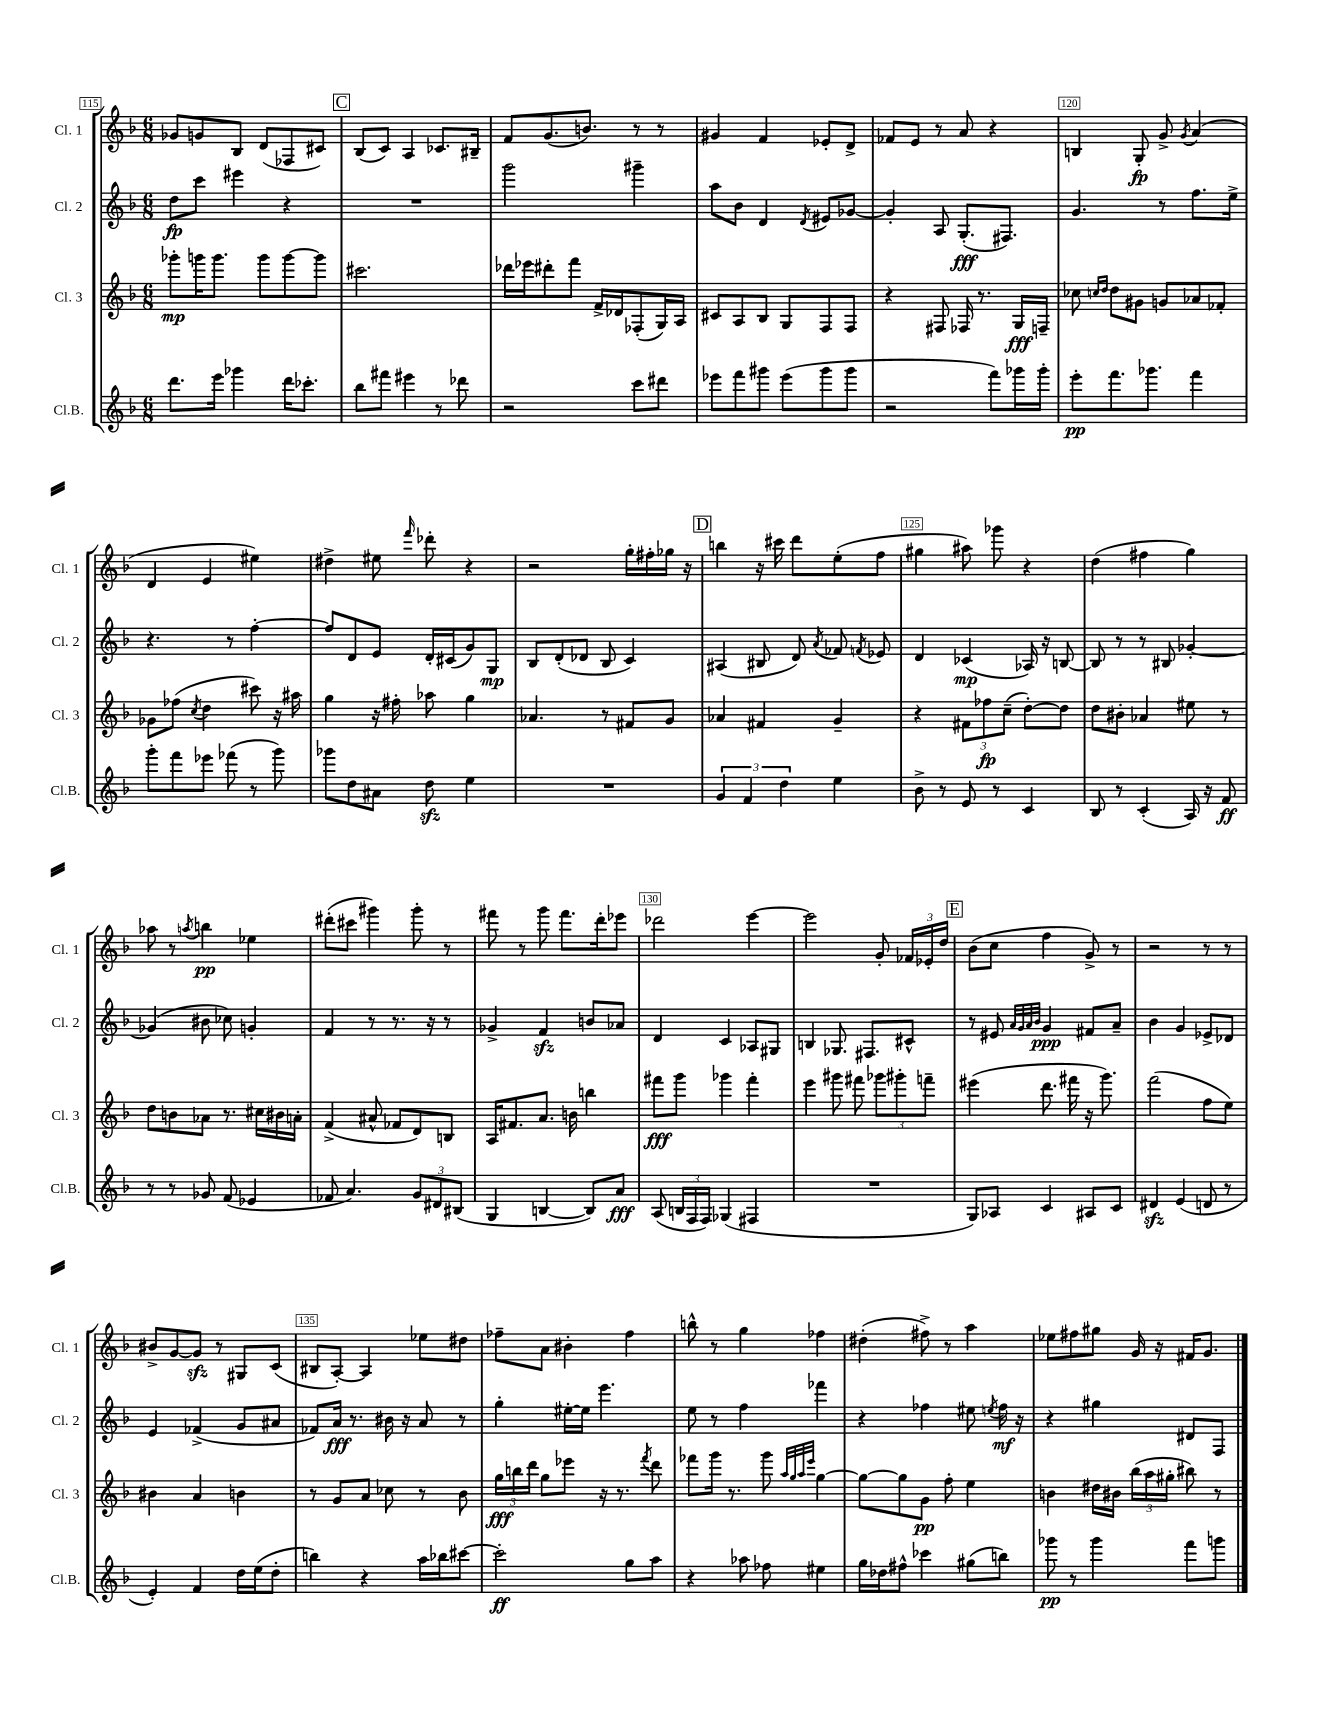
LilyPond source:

<<
\new StaffGroup <<
\new Staff = "s0" \with { instrumentName = "Cl. 1" shortInstrumentName = "Cl. 1" } {
    \clef treble \key f \major \numericTimeSignature \time 6/8
    \autoBeamOff ges'8[ g'8 bes8] d'8[( fes8 cis'8]) |
    \mark \markup { \box "C" } bes8[( c'8]) a4 ces'8.[ bis16]-- |
    f'8[ g'8.( b'8.]) r8 r8 |
    gis'4 f'4 ees'8[-. d'8]-> |
    fes'8[ e'8] r8 a'8 r4 |
    b4 g8-.\fp g'8-> \acciaccatura { g'8 } a'4( |
    d'4 e'4 eis''4) |
    dis''4-> eis''8 \grace { f'''16 } des'''8-. r4 |
    r2 g''16[-. fis''16-. ges''16] r16 |
    \mark \markup { \box "D" } b''4 r16 cis'''16 d'''8[ e''8-.( f''8] |
    gis''4 ais''8) ges'''8 r4 |
    d''4( fis''4 g''4) |
    aes''8 r8 \acciaccatura { a''8 } b''4\pp ees''4 |
    dis'''8[-.( cis'''8] gis'''4) gis'''8-. r8 |
    fis'''8 r8 g'''8 fis'''8.[ d'''16-. ees'''8] |
    des'''2 e'''4~ |
    e'''2 g'8-. \tuplet 3/2 { fes'16[ ees'16-. d''16] } |
    \mark \markup { \box "E" } bes'8[( c''8] f''4 g'8->) r8 |
    r2 r8 r8 |
    bis'8[-> g'8~ g'8]\sfz r8 gis8[ c'8]( |
    bis8[ a8]~-.) a4 ees''8[ dis''8] |
    fes''8[-- a'8] bis'4-. fes''4 |
    b''8-^ r8 g''4 fes''4 |
    dis''4-.( fis''8->) r8 a''4 |
    ees''8[ fis''8 gis''8] g'16 r16 fis'16[ g'8.] \bar "|." |
}
\new Staff = "s1" \with { instrumentName = "Cl. 2" shortInstrumentName = "Cl. 2" } {
    \clef treble \key f \major \numericTimeSignature \time 6/8
    \autoBeamOff d''8[\fp c'''8] eis'''4 r4 |
    \mark \markup { \box "C" } R2. |
    g'''2 gis'''4-- |
    a''8[ bes'8] d'4 \acciaccatura { d'8 } eis'8[ ges'8]~ |
    ges'4-. a8 g8.[-.\fff( fis8.]) |
    g'4. r8 f''8.[ e''16]-> |
    r4. r8 f''4~-. |
    f''8[ d'8 e'8] d'16[-. cis'16( g'8) g8]\mp |
    bes8[ d'8-.( des'8] bes8 c'4) |
    \mark \markup { \box "D" } ais4( bis8 d'8) \acciaccatura { a'8 } fes'8 \acciaccatura { f'8 } ees'8 |
    d'4 ces'4\mp( aes16) r16 b8~ |
    b8 r8 r8 bis8 ges'4~-. |
    ges'4( bis'8 ces''8) g'4-. |
    f'4 r8 r8. r16 r8 |
    ges'4-> f'4\sfz b'8[ aes'8] |
    d'4 c'4 aes8[ gis8] |
    b4 ges8. fis8.[ cis'8]-^ |
    \mark \markup { \box "E" } r8 eis'8 \grace { a'32[ g'32 a'32 bes'32] } g'4\ppp fis'8[ a'8]-- |
    bes'4 g'4 ees'8[-> des'8] |
    e'4 fes'4->( g'8[ ais'8] |
    fes'8[) a'16]\fff r8. bis'16 r16 a'8 r8 |
    g''4-. eis''16[~-. eis''16] e'''4. |
    e''8 r8 f''4 fes'''4 |
    r4 fes''4 eis''8 \acciaccatura { e''8 } fes''16\mf r16 |
    r4 gis''4 dis'8[ f8] \bar "|." |
}
\new Staff = "s2" \with { instrumentName = "Cl. 3" shortInstrumentName = "Cl. 3" } {
    \clef treble \key f \major \numericTimeSignature \time 6/8
    \autoBeamOff ges'''8[-.\mp g'''16 g'''8.] g'''8[ g'''8~ g'''8] |
    \mark \markup { \box "C" } cis'''2. |
    des'''16[ ees'''16 dis'''8-. f'''8] f'16[-> des'16 fes8-.( g16) a16] |
    cis'8[ a8 bes8] g8[ f8 f8] |
    r4 fis8 fes16 r8. g16[\fff f16]-- |
    ces''8 \grace { c''16[ d''16] } d''8[ gis'8] g'8[ aes'8 fes'8]-. |
    ges'8[ fes''8]( \acciaccatura { c''8 } d''4 cis'''8) r16 ais''16 |
    g''4 r16 fis''16-. aes''8 g''4 |
    aes'4. r8 fis'8[ g'8] |
    \mark \markup { \box "D" } aes'4 fis'4 g'4-- |
    r4 \tuplet 3/2 { fis'8[ fes''8\fp c''8]--( } d''8[~-.) d''8] |
    d''8[ bis'8]-. aes'4 eis''8 r8 |
    d''8[ b'8 aes'8] r8. cis''16[ bis'16 a'16]-. |
    f'4->( ais'8-^ fes'8[ d'8) b8] |
    a16[ fis'8. a'8.] b'16 b''4 |
    fis'''8[\fff g'''8] ges'''4 fis'''4-. |
    e'''4 gis'''8 fis'''8 \tuplet 3/2 { ges'''8[ gis'''8-. f'''8]-- } |
    \mark \markup { \box "E" } eis'''4( d'''8. fis'''16 r16 g'''8.) |
    f'''2( f''8[ e''8]) |
    bis'4 a'4 b'4 |
    r8 g'8[ a'8] ces''8 r8 bes'8 |
    \tuplet 3/2 { g''16[\fff b''16 d'''16] } g''8[ ees'''8] r16 r8. \acciaccatura { f'''8 } d'''8 |
    fes'''8[ g'''16] r8. g'''8 \grace { a''32[ g''32 a''32 e'''32] } g''4~ |
    g''8[~ g''8 g'8]\pp f''8-. e''4 |
    b'4 dis''16[ bis'16] \tuplet 3/2 { bes''16[( a''16 gis''16]-. } bis''8) r8 \bar "|." |
}
\new Staff = "s3" \with { instrumentName = "Cl.B." shortInstrumentName = "Cl.B." } {
    \clef treble \key f \major \numericTimeSignature \time 6/8
    \autoBeamOff d'''8.[ e'''16] ges'''4 d'''16[ ces'''8.]-. |
    \mark \markup { \box "C" } bes''8[ fis'''8] eis'''4 r8 des'''8 |
    r2 c'''8[ dis'''8] |
    ees'''8[ f'''8 gis'''8] ees'''8[( gis'''8 gis'''8] |
    r2 f'''8[) ges'''16 ges'''16]-. |
    e'''8[-.\pp f'''8. ges'''8.] f'''4 |
    g'''8[-. f'''8 ees'''8] fes'''8( r8 g'''8) |
    ges'''8[ d''8 ais'8] d''8\sfz e''4 |
    R2. |
    \mark \markup { \box "D" } \tuplet 3/2 { g'4 f'4 d''4 } e''4 |
    bes'8-> r8 e'8 r8 c'4 |
    bes8 r8 c'4-.( a16) r16 f'8\ff |
    r8 r8 ges'8 f'8( ees'4 |
    fes'8 a'4.) \tuplet 3/2 { g'8[ dis'8 bis8]( } |
    g4 b4~ b8[) a'8]\fff |
    a8( \tuplet 3/2 { b16[ f16 f16]) } ges4( fis4 |
    R2. |
    \mark \markup { \box "E" } g8[) aes8] c'4 ais8[ c'8] |
    dis'4\sfz e'4( d'8 r8 |
    e'4-.) f'4 d''16[ e''16( d''8]-. |
    b''4) r4 a''16[ bes''16 cis'''8]~ |
    cis'''2-.\ff g''8[ a''8] |
    r4 aes''8 fes''8 eis''4 |
    g''16[ des''16 fis''8]-^ ces'''4 gis''8[( b''8]) |
    ges'''8\pp r8 ges'''4 f'''8[ g'''8] \bar "|." |
}
>>
>>
\layout { \context { \Score currentBarNumber = #115 \override BarNumber.break-visibility = ##(#f #t #t) barNumberVisibility = #(every-nth-bar-number-visible 5) \override BarNumber.stencil = #(make-stencil-boxer 0.1 0.3 ly:text-interface::print) } }
